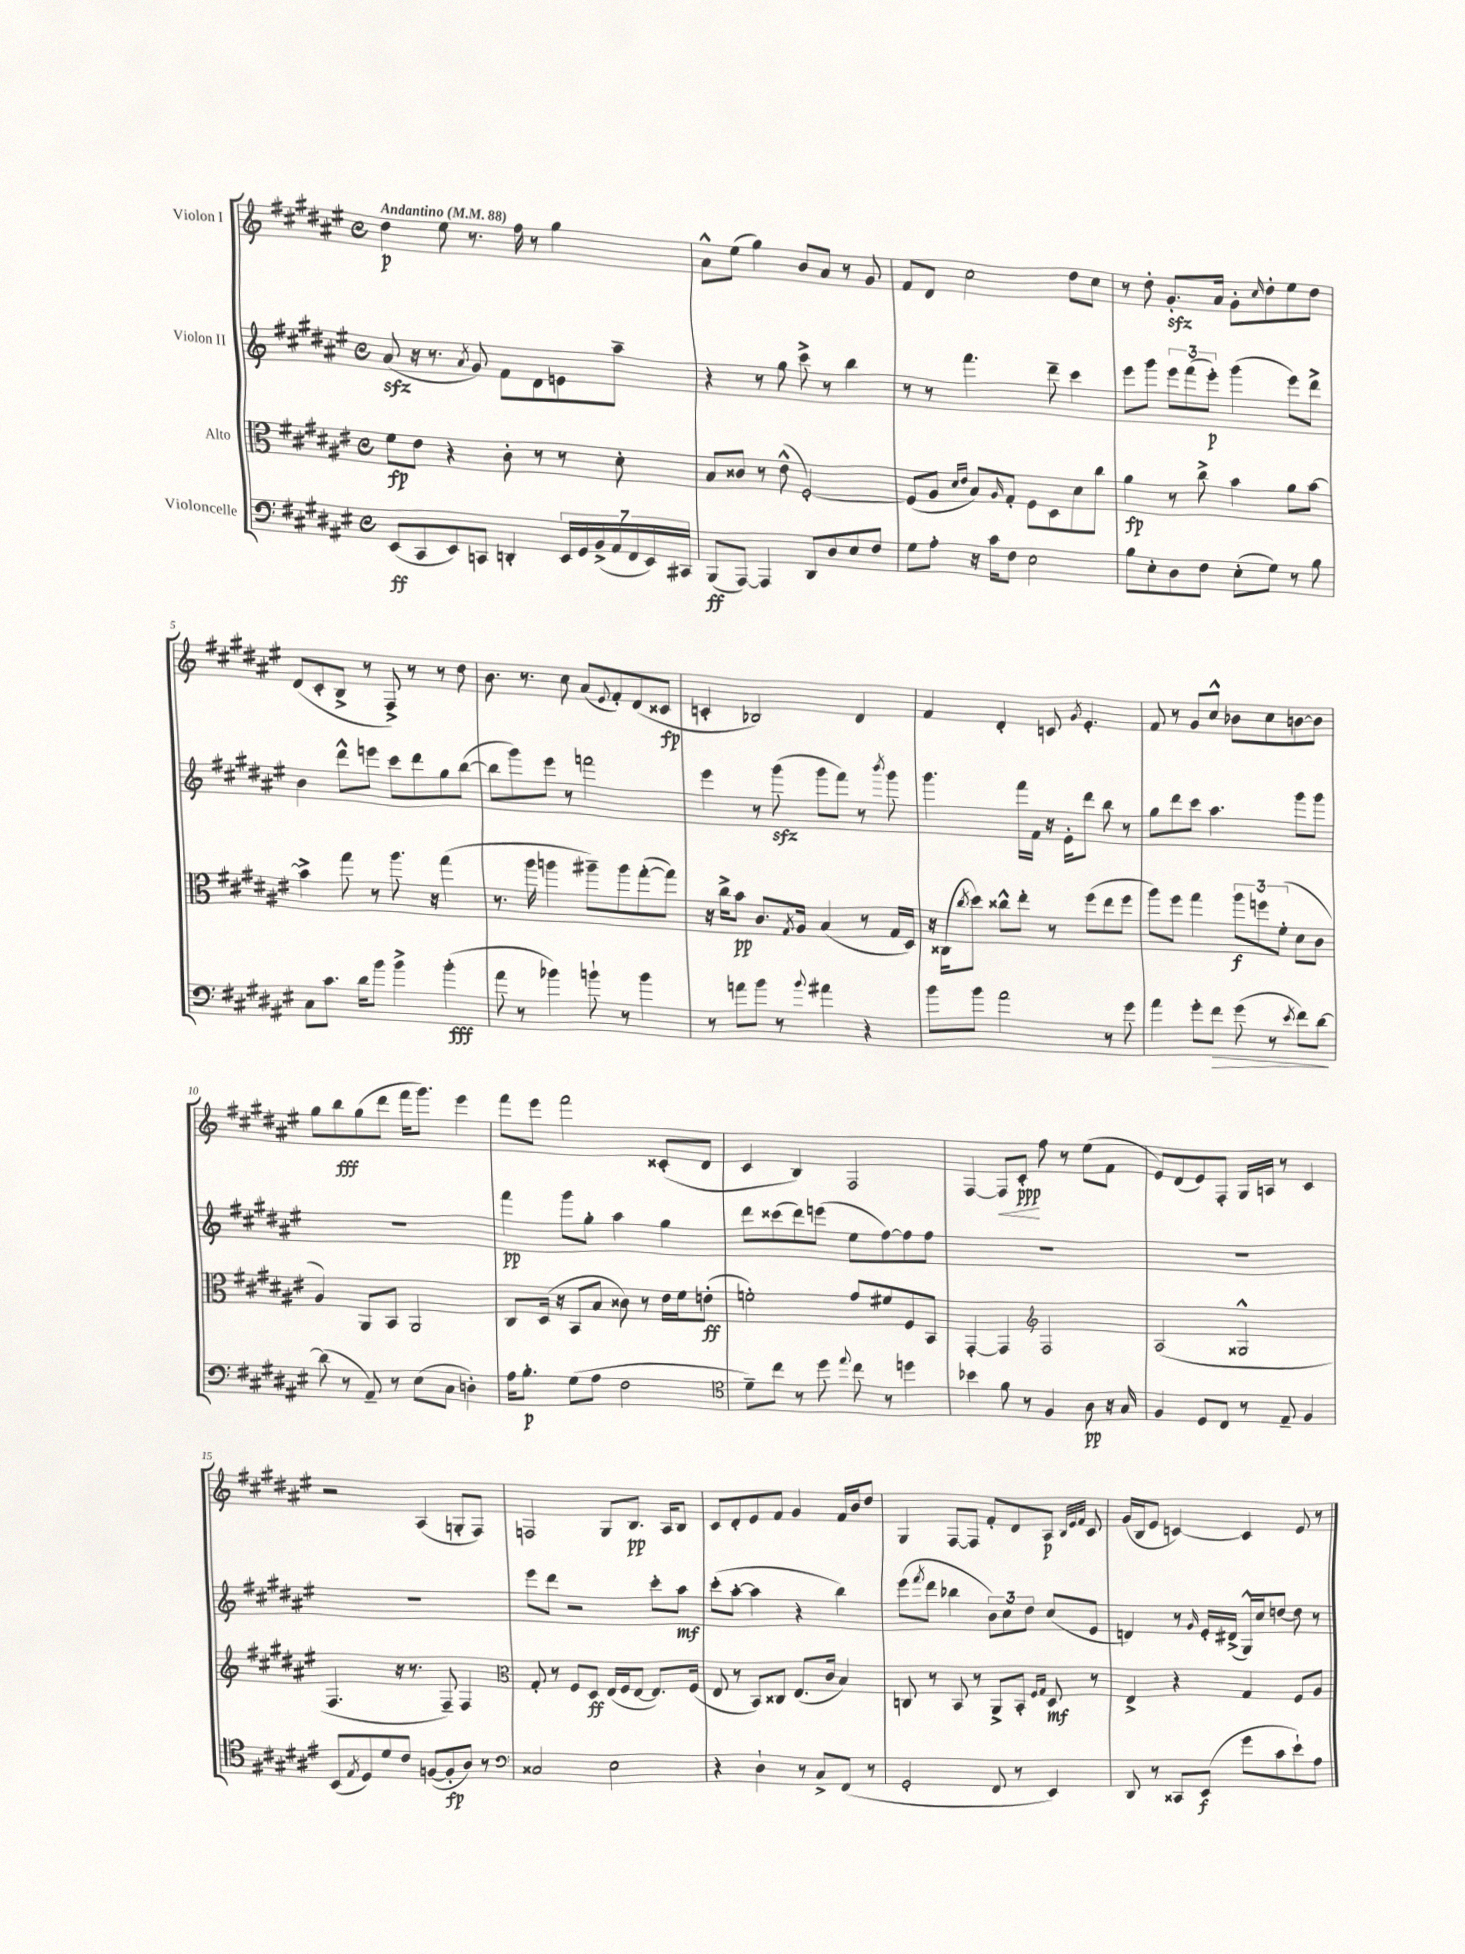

**kern	**dynam	**kern	**dynam	**kern	**dynam	**kern	**dynam
*part4	*part4	*part3	*part3	*part2	*part2	*part1	*part1
*staff4	*staff4	*staff3	*staff3	*staff2	*staff2	*staff1	*staff1
*I"Violoncelle	*	*I"Alto	*	*I"Violon II	*	*I"Violon I	*
*clefF4	*	*clefC3	*	*clefG2	*	*clefG2	*
*k[f#c#g#d#a#e#]	*	*k[f#c#g#d#a#e#]	*	*k[f#c#g#d#a#e#]	*	*k[f#c#g#d#a#e#]	*
*M4/4	*	*M4/4	*	*M4/4	*	*M4/4	*
*met(c)	*	*met(c)	*	*met(c)	*	*met(c)	*
*MM88	*	*MM88	*	*MM88	*	*MM88	*
=1	=1	=1	=1	=1	=1	=1	=1
!	!	!	!	!	!	!LO:TX:a:B:t=Andantino	!
(8EE#/L	ff	8f#\L	fp	(8a#zz/	.	4dd#\	p
8CC#/	.	8e#\J	.	16r	.	.	.
.	.	.	.	8.r	.	.	.
8EE#/)	.	4r	.	.	.	8ee#\	.
.	.	.	.	8qa#/	.	.	.
8CCn/J	.	.	.	8g#/)	.	8.r	.
4DDn'/	.	8c#'\	.	8f#\L	.	.	.
.	.	.	.	.	.	16ff#\	.
.	.	8r	.	8d#\	.	8r	.
28EE#/LL	.	8r	.	8en\	.	4gg#\	.
28GG#/	.	.	.	.	.	.	.
(28BB^/	.	.	.	.	.	.	.
28AA#/	.	.	.	.	.	.	.
.	.	8d#'\	.	8aa#~\J	.	.	.
28FF#/	.	.	.	.	.	.	.
28EE#/)	.	.	.	.	.	.	.
28CC#X/JJ	.	.	.	.	.	.	.
=2	=2	=2	=2	=2	=2	=2	=2
(8BBB/L	ff	8B/L	.	4r	.	8a#^^\L	.
[8AAA#/J)	.	8c##X/J	.	.	.	(8ee#\J	.
4AAA#/]	.	8r	.	8r	.	4gg#\)	.
.	.	(8e#^^\	.	8gg#\	.	.	.
8DD#/L	.	[2F#'/)	.	8ccc#^\	.	8b/L	.
8D#/	.	.	.	8r	.	8a#/J	.
8E#/	.	.	.	4bb\	.	8r	.
8F#/J	.	.	.	.	.	8g#/	.
=3	=3	=3	=3	=3	=3	=3	=3
8G#\L	.	(8F#/L]	.	8r	.	8f#/L	.
8A#'\J	.	8A#/J	.	8r	.	8d#/J	.
.	.	16qqd#/LL	.	.	.	.	.
.	.	16qqe#/JJ	.	.	.	.	.
16r	.	8B/L)	.	4.fff#\	.	2cc#\	.
16c#\KL	.	.	.	.	.	.	.
.	.	16qqA#/	.	.	.	.	.
8F#\J	.	8G#'/J	.	.	.	.	.
2E#\	.	8F#\L	.	.	.	.	.
.	.	8D#\	.	8ddd#~\	.	.	.
.	.	8d#\	.	4ccc#\	.	8dd#\L	.
.	.	8cc#\J	.	.	.	8cc#\J	.
=4	=4	=4	=4	=4	=4	=4	=4
8B\L	.	4a#\	fp	8eee#\L	.	8r	.
8E#'\	.	.	.	8ggg#\J	.	8dd#'\	.
8D#\	.	8r	.	12eee#\L	.	8.g#zz'/L	.
.	.	.	.	(12fff#\	.	.	.
8F#\J	.	8cc#^\	.	.	.	.	.
.	.	.	.	12eee#'\J)	p	.	.
.	.	.	.	.	.	16a#/Jk	.
(8E#'\L	.	4b\	.	(4ggg#\	.	8g#'\L	.
.	.	.	.	.	.	16qqcc#/	.
8G#\J)	.	.	.	.	.	8dd#'\	.
8r	.	8a#\L	.	8eee#\L)	.	8ee#\	.
8B\	.	[8b\J	.	8ddd#^\J	.	8dd#\J	.
!!LO:LB:g=z
=5	=5	=5	=5	=5	=5	=5	=5
8C#\L	.	4b^\]	.	4b\	.	(8d#/L	.
8.c#\J	.	.	.	.	.	8c#'/	.
.	.	8gg#\	.	8ddd#^^\L	.	8B^/J	.
16d#\KL	.	.	.	.	.	.	.
8b\J	.	8r	.	8eeen\J	.	8r	.
4b^\	.	8.aa#\	.	8ccc#\L	.	8F#^/)	.
.	.	.	.	8ddd#\	.	8r	.
.	.	16r	.	.	.	.	.
(4b'\	fff	(4gg#\	.	8gg#\	.	8r	.
.	.	.	.	([8bb\J	.	8dd#\	.
=6	=6	=6	=6	=6	=6	=6	=6
8a#\	.	8.r	.	8bb\L]	.	8.b\	.
8r	.	.	.	8ggg#\)	.	.	.
.	.	16aa#\	.	.	.	8.r	.
4b-X\)	.	4aan\	.	8eee#\J	.	.	.
.	.	.	.	8r	.	8cc#\	.
8bn`\	.	8aa#X~\L)	.	2fffn\	.	(8a#/L	.
.	.	.	.	.	.	8qqe#/	.
8r	.	8aa#\	.	.	.	8f#'/)	.
4b\	.	([8gg#'\	.	.	.	(8d#/	.
.	.	8gg#\J])	.	.	.	8c##X/J	fp
=7	=7	=7	=7	=7	=7	=7	=7
8r	.	16r	.	4eee#\	.	4cn'/	.
.	.	16cc#^\KL	.	.	.	.	.
8an\L	.	8b\J	pp	.	.	.	.
8b\J	.	8.c#/L	.	8r	.	2B-X/)	.
8r	.	.	.	(8ggg#zz\	.	.	.
.	.	8qG#/	.	.	.	.	.
.	.	16A#/Jk	.	.	.	.	.
8qqb/	.	.	.	.	.	.	.
4a#X\	.	(4B/	.	8ggg#\L	.	.	.
.	.	.	.	8fff#\J)	.	.	.
4r	.	8r	.	8r	.	4d#/	.
.	.	.	.	8qbbb/	.	.	.
.	.	16G#/LL	.	8ggg#\	.	.	.
.	.	16D#/JJ)	.	.	.	.	.
=8	=8	=8	=8	=8	=8	=8	=8
8b\L	.	16r	.	4.ggg#\	.	4f#/	.
.	.	(16C##X\KL	.	.	.	.	.
.	.	8qcc#/	.	.	.	.	.
8b\J	.	8dd#\J)	.	.	.	.	.
2a#\	.	8cc##X^^\L	.	.	.	4d#'/	.
.	.	8ee#'\J	.	16fff#\LL	.	.	.
.	.	.	.	16f#\JJ	.	.	.
.	.	8r	.	16r	.	8cn/	.
.	.	.	.	16e#'\KL	.	.	.
.	.	.	.	.	.	8qg#/	.
.	.	(8ff#\L	.	8ddd#\J	.	4.e#'/	.
8r	.	8ee#\	.	8bb\	.	.	.
8g#\	.	8ff#\J	.	8r	.	.	.
=9	=9	=9	=9	=9	=9	=9	=9
4a#\	.	8aa#\L)	.	8gg#\L	.	8f#/	.
.	.	8ff#\J	.	8ddd#\	.	8r	.
8g#'\L	.	4gg#\	.	8ccc#\J	.	8g#/L	.
!	!LO:HP:b	!	!	!	!	!	!
8f#\J	>	.	.	4.aa#\	.	8cc#^^/J	.
(8g#\	.	12aa#\L	f	.	.	8b-X\L	.
.	.	12ffn\	.	.	.	.	.
8r	.	.	.	.	.	8cc#\	.
.	.	(12f#'\J	.	.	.	.	.
8qe#/	.	.	.	.	.	.	.
8f#\L)	.	8d#\L	.	8ggg#\L	.	[8bn\	.
[8d#\J	.	8c#\J	.	8ggg#\J	.	8b\J]	.
.	]	.	.	.	.	.	.
!!LO:LB:g=z
=10	=10	=10	=10	=10	=10	=10	=10
(8d#\]	.	4A#/)	.	1r	.	8gg#\L	.
8r	.	.	.	.	.	8bb\	fff
8AA#~/)	.	8AA#/L	.	.	.	(8gg#\	.
8r	.	8BB/J	.	.	.	8ddd#\J	.
(8E#\L	.	2AA#/	.	.	.	16fff#\KL	.
.	.	.	.	.	.	8.ggg#\J)	.
8C#\J	.	.	.	.	.	.	.
4Dn'\)	.	.	.	.	.	4eee#\	.
=11	=11	=11	=11	=11	=11	=11	=11
16A#\KL	.	8C#/L	.	4fff#\	pp	8fff#\L	.
8.B'\J	p	.	.	.	.	.	.
.	.	(16D#/Jk	.	.	.	8eee#\J	.
.	.	16r	.	.	.	.	.
(8G#\L	.	8BB/L	.	8ggg#\L	.	2fff#\	.
8A#\J	.	8B/J	.	8gg#'\J	.	.	.
2F#\	.	8c##X\)	.	4aa#\	.	.	.
.	.	8r	.	.	.	.	.
.	.	16e#\LL	.	4gg#\	.	(8c##X'/L	.
.	.	16f#\J	.	.	.	.	.
.	.	(8en'\J	ff	.	.	8d#/J	.
=12	=12	=12	=12	=12	=12	=12	=12
*clefC4	*	*	*	*	*	*	*
8d#~\L)	.	2fn'\)	.	8ddd#\L	.	4c#/	.
8cc#\J	.	.	.	(8ccc##X\	.	.	.
8r	.	.	.	8ddd#\)	.	4B/)	.
8dd#\	.	.	.	(8eeen\J	.	.	.
8qqee#/	.	.	.	.	.	.	.
8cc#\	.	8g#/L	.	8ee#\L	.	2F#/	.
8r	.	8f#X/	.	[8ff#\)	.	.	.
4ddn\	.	8F#/	.	8ff#\]	.	.	.
.	.	8BB/J	.	8ff#\J	.	.	.
=13	=13	=13	=13	=13	=13	=13	=13
4b-X\	.	[4GG#'/	.	1r	.	[4F#/	.
!	!	!	!	!	!	!	!LO:HP:b
8f#\	.	4GG#/]	.	.	.	8F#/L]	<
8r	.	.	.	.	.	8c#'/J	ppp
*	*	*clefG2	*	*	*	*	*
4F#/	.	2F#/	.	.	.	8ff#\	[
.	.	.	.	.	.	8r	.
8A#\	pp	.	.	.	.	(8ee#\L	.
16r	.	.	.	.	.	8f#\J	.
16G#/	.	.	.	.	.	.	.
=14	=14	=14	=14	=14	=14	=14	=14
4F#/	.	(2A#/	.	1r	.	8e#/L)	.
.	.	.	.	.	.	(8d#/	.
8D#/L	.	.	.	.	.	8e#/)	.
8C#/J	.	.	.	.	.	8F#'/J	.
8r	.	2G##X^^/	.	.	.	16G#/LL	.
.	.	.	.	.	.	16An/JJ	.
8E#~/	.	.	.	.	.	8r	.
4F#/	.	.	.	.	.	4c#/	.
!!LO:LB:g=z
=15	=15	=15	=15	=15	=15	=15	=15
(8BB/L	.	4.F#/	.	1r	.	2r	.
8qE#/	.	.	.	.	.	.	.
8D#/)	.	.	.	.	.	.	.
8d#/	.	.	.	.	.	.	.
8c#/J	.	16r	.	.	.	.	.
.	.	8.r	.	.	.	.	.
([8Fn/L	.	.	.	.	.	(4A#/	.
8F'/]	fp	8F#~/)	.	.	.	.	.
8A#/J)	.	4F#/	.	.	.	8Gn'/L	.
8r	.	.	.	.	.	8F#/J)	.
=16	=16	=16	=16	=16	=16	=16	=16
*clefF4	*	*clefC3	*	*	*	*	*
2C##X/	.	8G#'/	.	8eee#\L	.	2Fn/	.
.	.	8r	.	8ddd#\J	.	.	.
.	.	8F#/L	.	2r	.	.	.
.	.	8D#/J	ff	.	.	.	.
2E#\	.	(16E#/LL	.	.	.	8G#/L	.
.	.	16F#/J	.	.	.	.	.
.	.	[8E#/J	.	.	.	8.B/J	pp
.	.	8.E#/L])	.	8ccc#'\L	.	.	.
.	.	.	.	.	.	16A#/KL	.
.	.	.	.	8aa#\J	mf	8B/J	.
.	.	(16F#/Jk	.	.	.	.	.
=17	=17	=17	=17	=17	=17	=17	=17
4r	.	8E#/	.	(8ccc#'\L	.	8c#/L	.
.	.	8r	.	[8aa#'\J	.	8d#'/	.
4D#`\	.	8BB/L)	.	4aa#\]	.	8e#/	.
.	.	8C##X/J	.	.	.	8f#/J	.
8r	.	(8.E#/L	.	4r	.	4g#/	.
8C#^/L	.	.	.	.	.	.	.
.	.	16c#/Jk	.	.	.	.	.
(8FF#/J	.	4B/)	.	4bb\)	.	16f#/LL	.
.	.	.	.	.	.	16b/J	.
8r	.	.	.	.	.	8dd#/J	.
=18	=18	=18	=18	=18	=18	=18	=18
2GG#'/	.	8Cn/	.	(8eee#\L	.	4G#/	.
.	.	.	.	8qfff#/	.	.	.
.	.	8r	.	8ddd#\J	.	.	.
.	.	8BB/	.	4bb-X\	.	[8F#/L	.
.	.	8r	.	.	.	8F#/J]	.
8FF#/	.	8AA#^/L	.	12b\L)	.	8f#'/L	.
.	.	.	.	12cc#\	.	.	.
8r	.	8BB'/J	.	.	.	8d#/	.
.	.	.	.	12dd#\J	.	.	.
.	.	16qqF#/LL	.	.	.	.	.
.	.	16qqG#/JJ	.	.	.	.	.
4EE#/)	.	8D#/	mf	(8cc#/L	.	8A#/J	p
.	.	.	.	.	.	32qqB/LLL	.
.	.	.	.	.	.	32qqe#/	.
.	.	.	.	.	.	32qqf#/JJJ	.
.	.	8r	.	8e#/J	.	8c#/	.
=19	=19	=19	=19	=19	=19	=19	=19
8DD#/	.	4E#^/	.	4dn/)	.	(16g#/LL	.
.	.	.	.	.	.	16B/J	.
8r	.	.	.	.	.	8e#/J	.
8CC##X/L	.	4r	.	8r	.	[4cn/)	.
.	.	.	.	16qqg#/	.	.	.
(8EE#/J	f	.	.	16e#'/LL	.	.	.
.	.	.	.	(16d#X^/JJ	.	.	.
8g#\L	.	4G#/	.	16G#^^/LL)	.	4c/]	.
.	.	.	.	16cc#/J	.	.	.
8c#\	.	.	.	[8ddn/J	.	.	.
8e#`\)	.	8F#/L	.	8dd\]	.	8e#/	.
8A#\J	.	8A#/J	.	8r	.	8r	.
==	==	==	==	==	==	==	==
*-	*-	*-	*-	*-	*-	*-	*-
